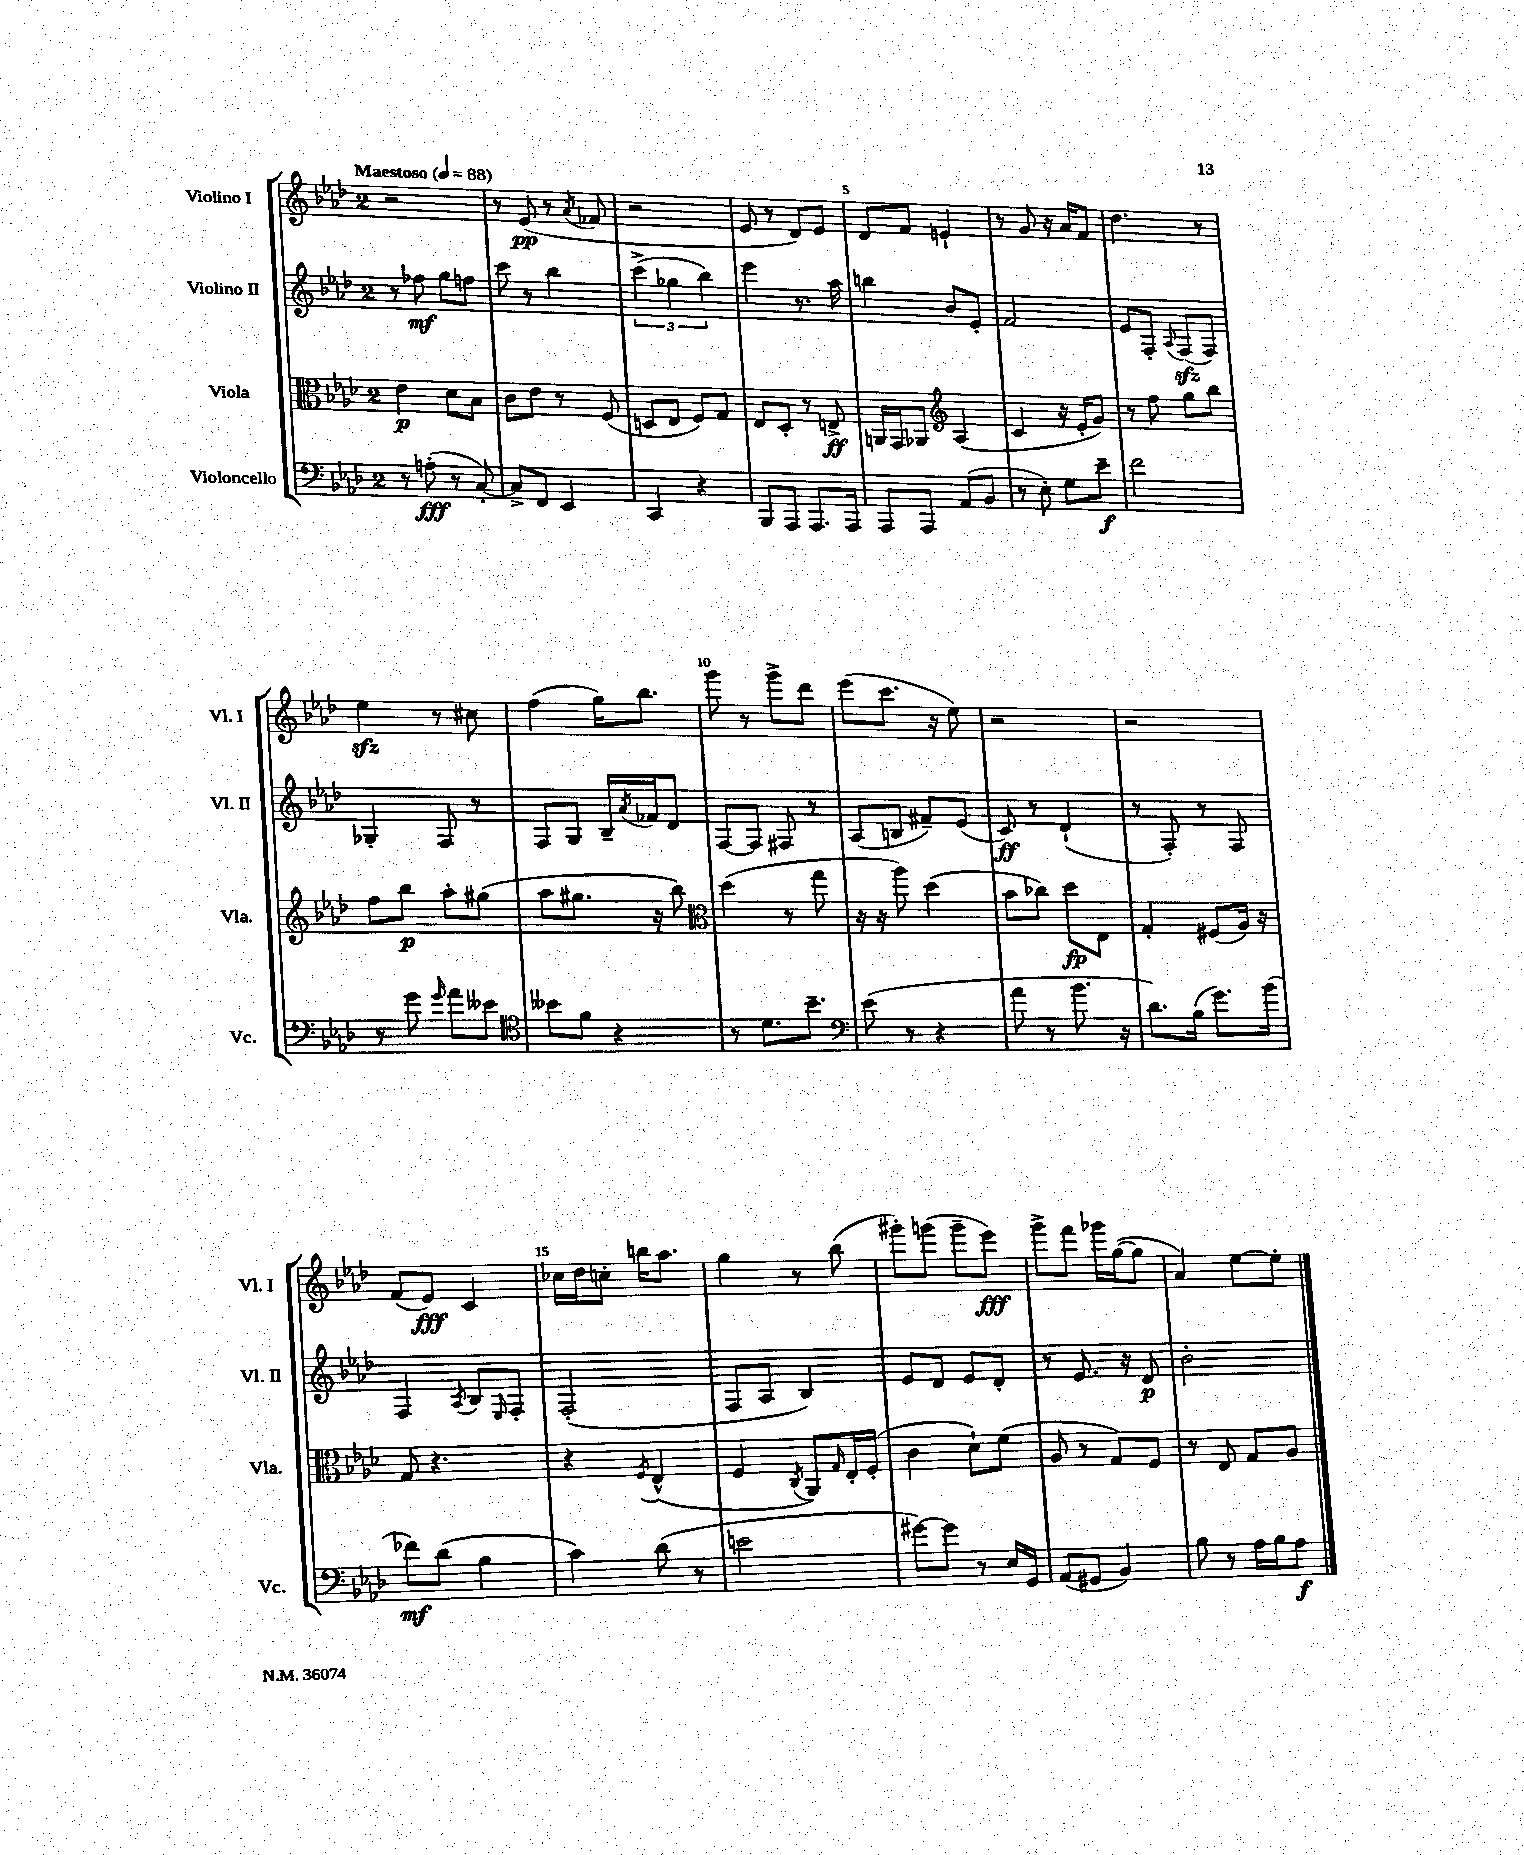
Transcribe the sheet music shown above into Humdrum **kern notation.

**kern	**kern	**kern	**kern
*staff4	*staff3	*staff2	*staff1
*clefF4	*clefC3	*clefG2	*clefG2
*k[b-e-a-d-]	*k[b-e-a-d-]	*k[b-e-a-d-]	*k[b-e-a-d-]
*M2/4	*M2/4	*M2/4	*M2/4
*MM88	*MM88	*MM88	*MM88
8r	4e-\	8r	2r
(8A'\	.	8ff-\	.
8r	8d-\L	8gg\L	.
[8C'/)	8B-\J	8ff\J	.
=	=	=	=
8C^/]L	8c\L	8ccc\	8r
8FF/J	8e-\J	8r	(8e-/
4EE-/	8r	4bb-\	8r
.	.	.	8qa-/
.	(8F/	.	8f-/
=	=	=	=
4CC/	8D/L	(6ccc^\	2r
.	8E-/J	.	.
.	.	6gg-\	.
4r	8F/L)	.	.
.	.	6bb-\)	.
.	8G/J	.	.
=	=	=	=
8BBB-/L	8E-/L	4eee-\	8e-/
8AAA-/J	8D-'/J	.	8r
8.AAA-/L	8r	8.r	8d-/L)
.	8E^/	.	8e-/J
16AAA-/Jk	.	16aa-\	.
=	=	=	=
8AAA-/L	16AA/LL	4bb\	8d-/L
.	16GG/J	.	.
8AAA-/J	8AA-/J	.	8f/J
*	*clefG2	*	*
(8AA-/L	(4A-/	8b-/L	4e`/
8BB-/J	.	8e-'/J	.
=	=	=	=
8r	4c/	2f/	8r
8E-'\)	.	.	8g/
8G\L	16r	.	16r
.	16e-'/LK	.	16a-/LK
8e-~\J	8g/J)	.	8f/J
=	=	=	=
2f\	8r	8e-/L	4.dd-\
.	8ff\	8F'/J	.
.	.	8qqA-/	.
.	8gg\L	(8F/L	.
.	8bb-\J	8F/J)	8r
=	=	=	=
8r	8ff\L	4G-'/	4ee-\
8g\	8bb-\J	.	.
16qqg/	.	.	.
8a-\L	8aa-'\L	8F/	8r
8e--\J	(8gg#\J	8r	8cc#\
=	=	=	=
*clefC4	*	*	*
8b--\L	8aa-\L	8F/L	(4ff\
8f\J	8.gg#\J	8G/J	.
4r	.	16B-~/LL	16gg\LK)
.	.	8qa-/	.
.	16r	16f-/J	8.bb-\J
.	8bb-\)	8d-/J	.
=	=	=	=
*	*clefC3	*	*
8r	(4dd-\	[8F/L	8ggg\
8.d-\L	.	8F/]J	8r
.	8r	8F#/	8ggg^\L
8.b-~\J	.	.	.
.	8gg\	8r	8ddd-\J
=	=	=	=
*clefF4	*	*	*
(8e-\	16r	(8A-/L	(8eee-\L
.	16r	.	.
8r	8aa-\)	8B/J	8.ccc\J
4r	(4dd-\	8f#~/L)	.
.	.	.	16r
.	.	(8e-/J	8ee-\)
=	=	=	=
8a-\	8b-\L	8c/)	2r
8r	8cc-\J)	8r	.
8.b-\	8dd-\L	(4d-`/	.
.	8E-\J	.	.
16r	.	.	.
=	=	=	=
8.d-\L)	4G'/	8r	2r
.	.	8F'/)	.
(16B-\Jk	.	.	.
8.g\L)	(8F#/L	8r	.
.	16A-/Jk)	8F/	.
(16b-\Jk	16r	.	.
=	=	=	=
8f-\L)	8G/	4F/	(8f/L
(8d-\J	4.r	.	8e-/J)
.	.	8qA-/	.
4B-\	.	8B-/L	4c/
.	.	16qqE-/	.
.	.	8F'/J	.
=	=	=	=
4c\)	4r	(2F'/	16cc-\LL
.	.	.	16dd-\J
.	.	.	8cc'\J
.	8qF/	.	.
(8d-\	(4E-^^/	.	16bb\LK
.	.	.	8.aa-\J
8r	.	.	.
=	=	=	=
2e\	4F/	8F/L	4gg\
.	.	8A-/J	.
.	8qC/	.	.
.	8AA-/L)	4B-/)	8r
.	16qqG/	.	.
.	16E-'/L	.	(8bb-\
.	(16F'/JJ	.	.
=	=	=	=
[8g#\L)	4c\	8e-/L	8ggg#'\L)
8g#\]J	.	8d-/J	(8ggg\J
8r	8d-`\L)	8e-/L	8ggg~\L
16E-/LL	(8f\J	8d-'/J	8eee-\J)
16GG/JJ	.	.	.
=	=	=	=
(8AA-/L	8A-/	8r	8ggg^\L
8GG#/J	8r	8.e-/	8fff\J
4BB-/)	8G/L)	.	16ggg-\LL
.	.	16r	([16gg\J
.	8F/J	8d-/	8gg\]J
=	=	=	=
8B-\	8r	2b-'\	4a-/)
8r	8E-/	.	.
16A-\LL	8G/L	.	[8ee-\L
16B-\J	.	.	.
8A-\J	8A-/J	.	8ee-'\]J
==	==	==	==
*-	*-	*-	*-
